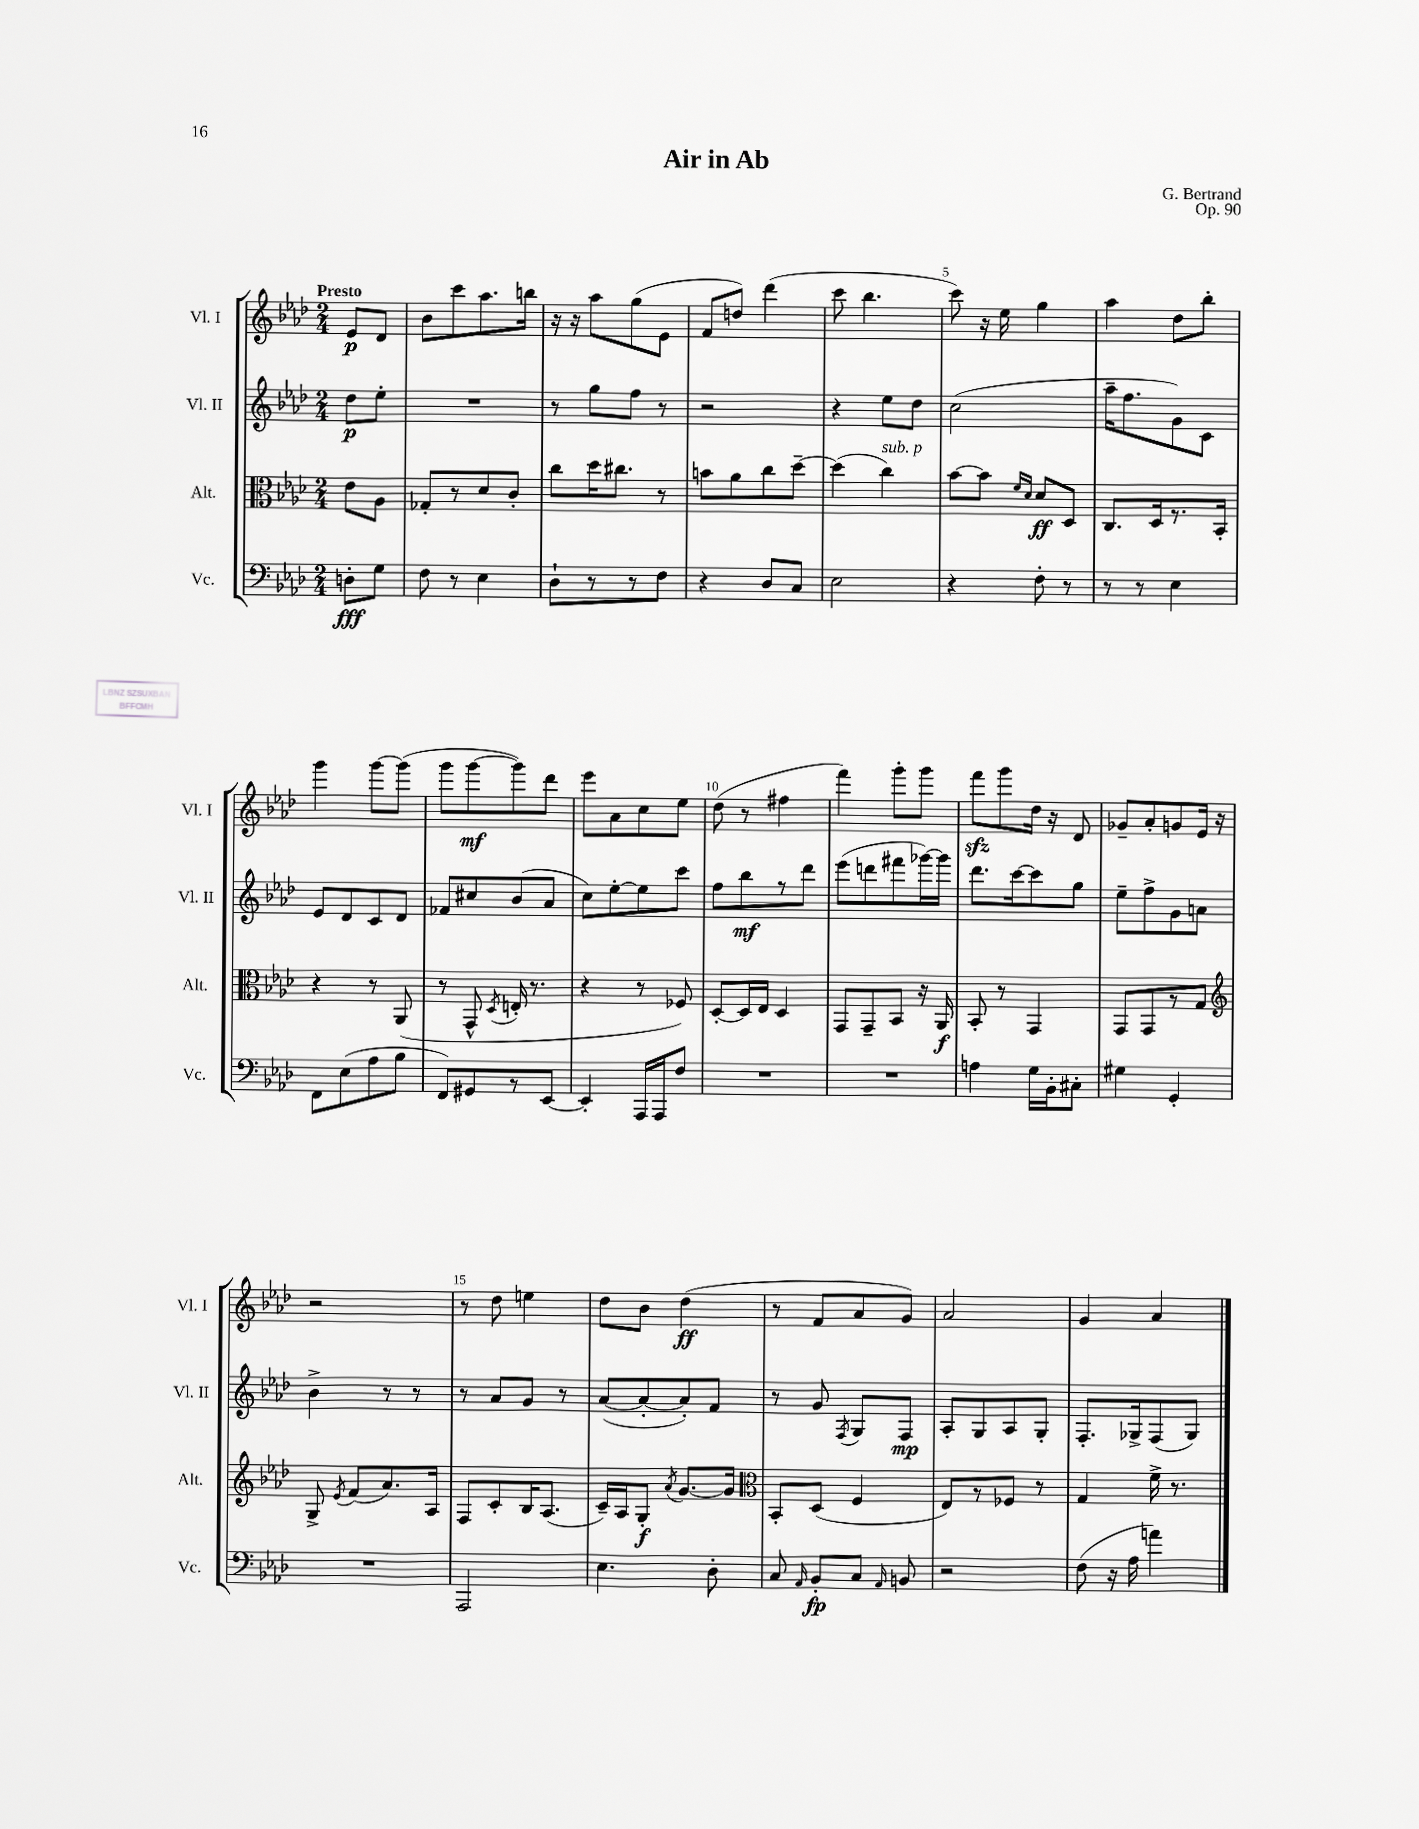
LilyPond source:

\header { title = "Air in Ab" composer = "G. Bertrand" opus = "Op. 90" }
<<
\new StaffGroup <<
\new Staff = "s0" \with { instrumentName = "Vl. I" shortInstrumentName = "Vl. I" } {
    \clef treble \key aes \major \numericTimeSignature \time 2/4 \partial 4 \tempo "Presto"
    \autoBeamOff ees'8[\p des'8] |
    bes'8[ c'''8 aes''8. b''16] |
    r16 r16 aes''8[ g''8( ees'8] |
    f'8[ d''8]) des'''4( |
    c'''8 bes''4. |
    c'''8) r16 ees''16 g''4 |
    aes''4 des''8[ bes''8]-. |
    g'''4 g'''8[~ g'''8]( |
    g'''8[ g'''8~\mf g'''8) des'''8] |
    ees'''8[ aes'8 c''8 ees''8] |
    des''8( r8 fis''4 |
    f'''4) g'''8[-. g'''8] |
    f'''8[\sfz g'''8 des''16] r16 des'8 |
    ges'8[-- aes'8-. g'8 ees'16] r16 |
    r2 |
    r8 des''8 e''4 |
    des''8[ bes'8] des''4\ff( |
    r8 f'8[ aes'8 g'8]) |
    aes'2 |
    g'4 aes'4 \bar "|." |
}
\new Staff = "s1" \with { instrumentName = "Vl. II" shortInstrumentName = "Vl. II" } {
    \clef treble \key aes \major \numericTimeSignature \time 2/4 \partial 4
    \autoBeamOff des''8[\p ees''8]-. |
    R2 |
    r8 g''8[ f''8] r8 |
    r2 |
    r4 ees''8[ des''8] |
    c''2( |
    aes''16[-- f''8. g'8) c'8] |
    ees'8[ des'8 c'8 des'8] |
    fes'8[ cis''8 bes'8( aes'8] |
    c''8[) ees''8~-. ees''8 c'''8] |
    f''8[ bes''8\mf r8 des'''8] |
    ees'''8[( d'''8 fis'''8 ges'''16~) ges'''16] |
    des'''8.[ c'''16~ c'''8 g''8] |
    ees''8[-- f''8-> g'8 a'8] |
    bes'4-> r8 r8 |
    r8 aes'8[ g'8] r8 |
    aes'8[~( aes'8~-. aes'8-.) f'8] |
    r8 g'8 \acciaccatura { f8 } g8[ f8]\mp |
    aes8[-. g8 aes8 g8]-. |
    f8.[-. ges16-> f8( ges8]) \bar "|." |
}
\new Staff = "s2" \with { instrumentName = "Alt." shortInstrumentName = "Alt." } {
    \clef alto \key aes \major \numericTimeSignature \time 2/4 \partial 4
    \autoBeamOff ees'8[ aes8] |
    ges8[-. r8 des'8 c'8]-. |
    c''8[ des''16 cis''8.] r8 |
    b'8[ aes'8 c''8 des''8]~-- |
    des''4( c''4^\markup { \italic "sub. p" }) |
    bes'8[~ bes'8] \grace { f'16[ des'16] } des'8[\ff des8] |
    c8.[ des16 r8. bes,16]-. |
    r4 r8 aes,8( |
    r8 g,8-^ \acciaccatura { des8 } e16-. r8. |
    r4 r8 fes8) |
    des8[~-. des16 ees16] des4 |
    g,8[ g,8-- bes,8] r16 aes,16\f |
    bes,8-. r8 g,4 |
    g,8[ g,8 r8 g8] |
    \clef treble g8-> \acciaccatura { ees'8 } f'8[( aes'8.) aes16] |
    f8[ c'8-. bes16 aes8.]( |
    c'16[--) aes16 g8]-.\f \acciaccatura { aes'8 } g'8.[~ g'16] |
    \clef alto bes,8[-. des8]( f4 |
    ees8[) r8 fes8] r8 |
    g4 f'16-> r8. \bar "|." |
}
\new Staff = "s3" \with { instrumentName = "Vc." shortInstrumentName = "Vc." } {
    \clef bass \key aes \major \numericTimeSignature \time 2/4 \partial 4
    \autoBeamOff d8[-.\fff g8] |
    f8 r8 ees4 |
    des8[-! r8 r8 f8] |
    r4 des8[ c8] |
    ees2 |
    r4 f8-. r8 |
    r8 r8 ees4 |
    f,8[ ees8( aes8 bes8] |
    f,8[) gis,8 r8 ees,8]~ |
    ees,4-. aes,,16[ aes,,16 f8] |
    R2 |
    R2 |
    a4 g16[ bes,16-. cis8]-. |
    gis4 g,4-. |
    R2 |
    aes,,2 |
    ees4. des8-. |
    c8 \grace { aes,16 } bes,8[-.\fp c8] \grace { aes,16 } b,8 |
    r2 |
    f8( r16 aes16 a'4) \bar "|." |
}
>>
>>
\layout { \context { \Score \override BarNumber.break-visibility = ##(#f #t #t) barNumberVisibility = #(every-nth-bar-number-visible 5) } }
